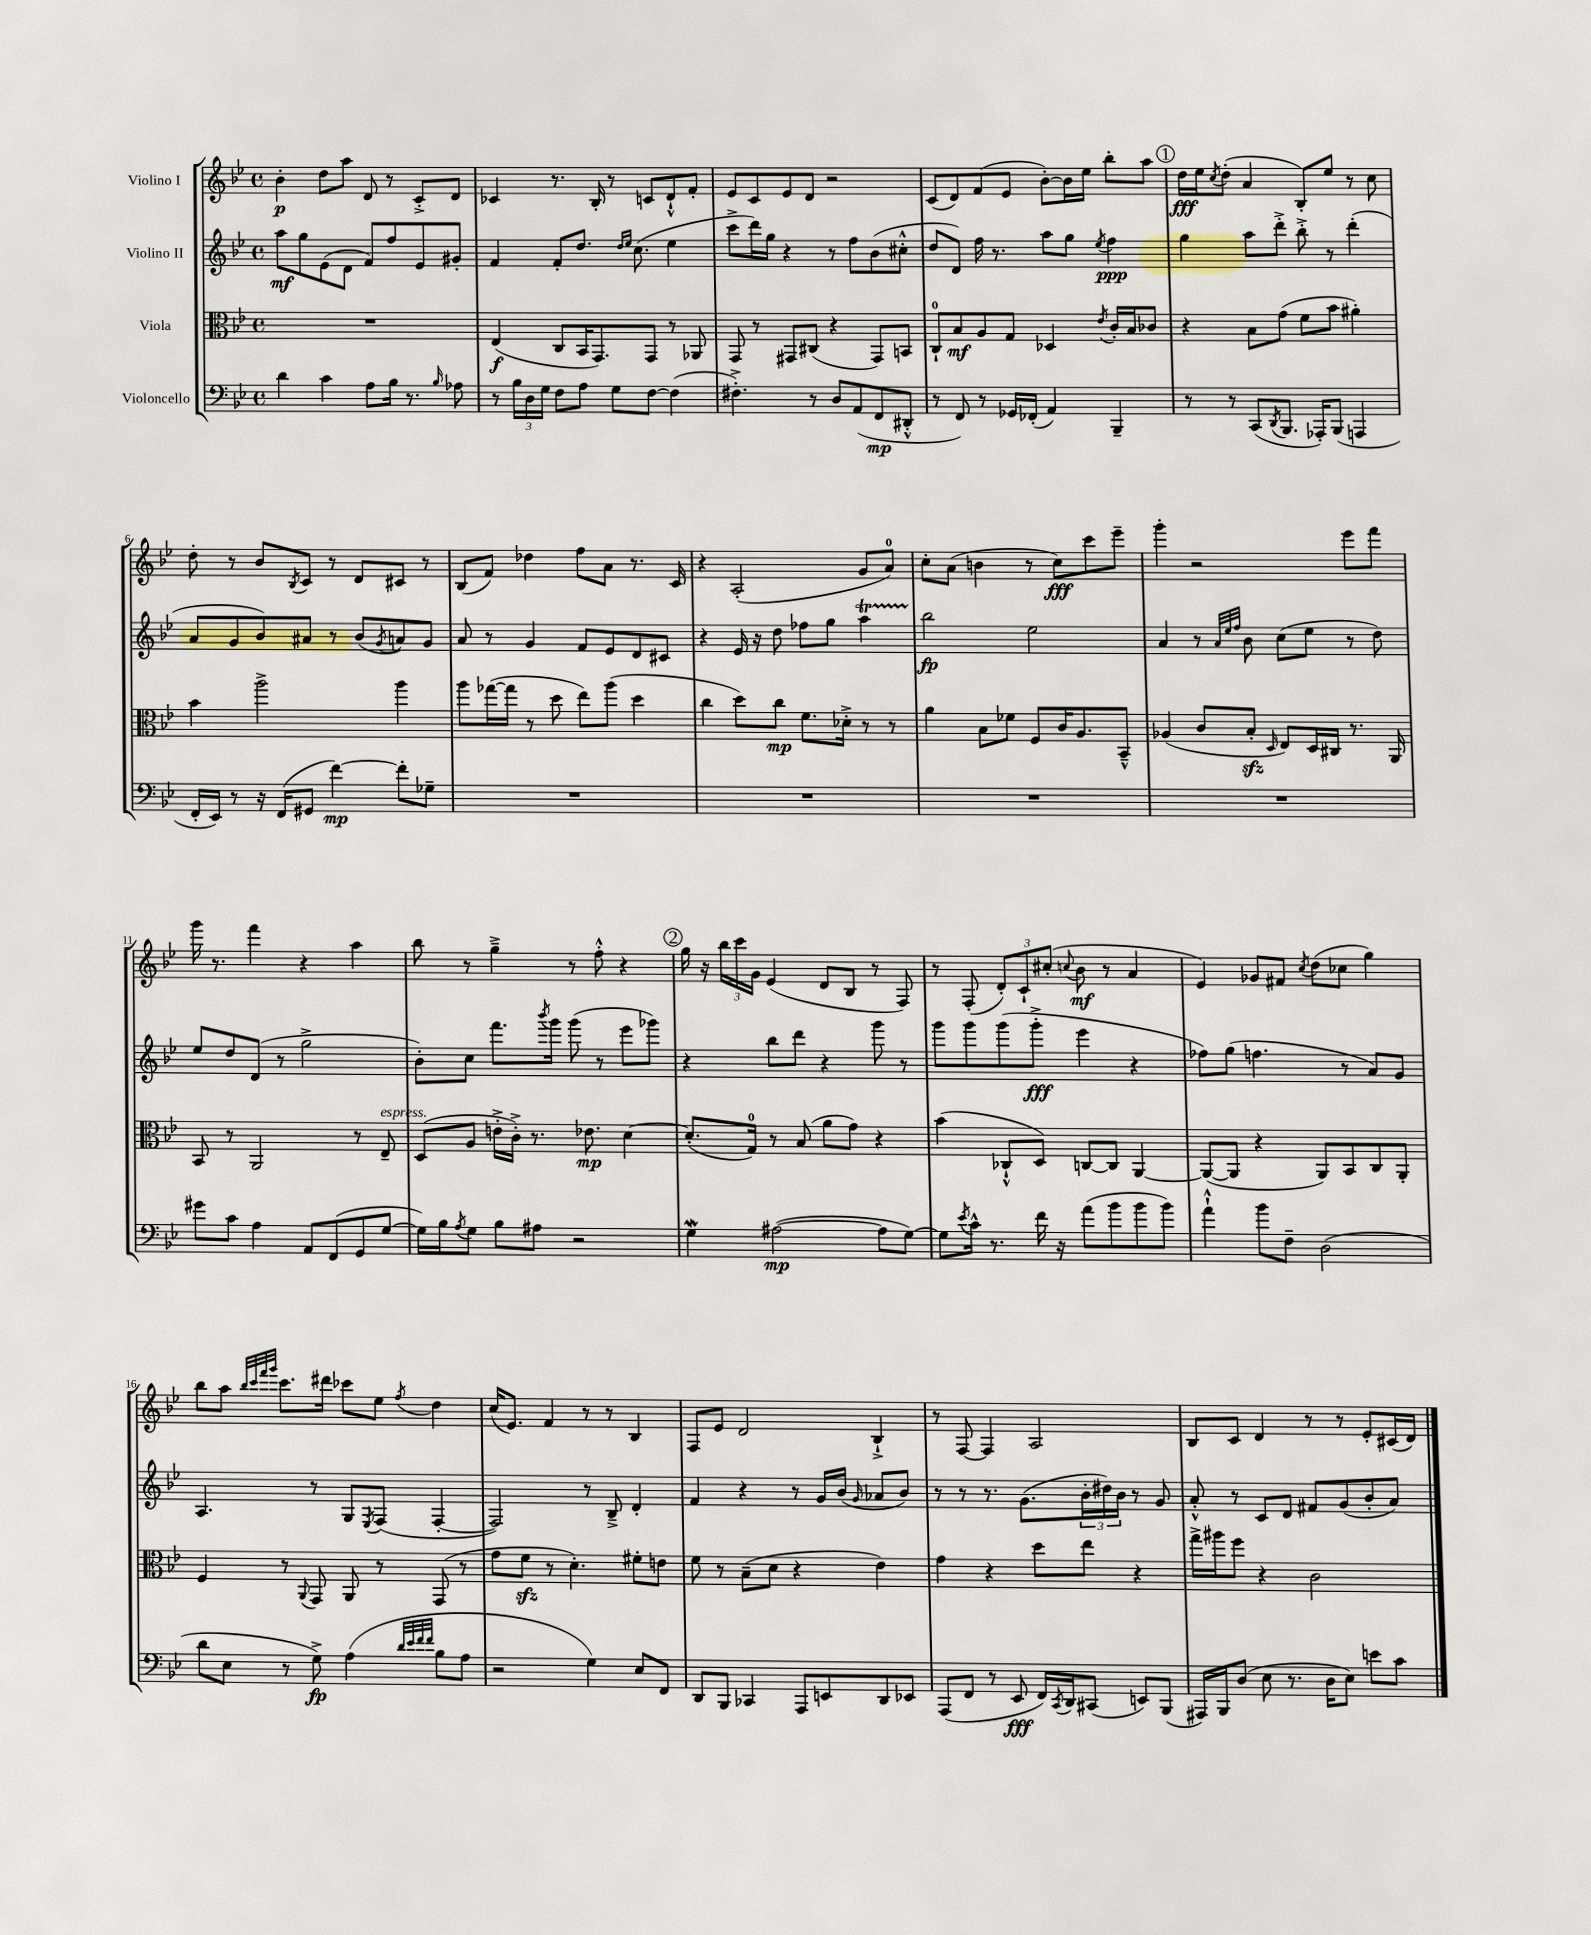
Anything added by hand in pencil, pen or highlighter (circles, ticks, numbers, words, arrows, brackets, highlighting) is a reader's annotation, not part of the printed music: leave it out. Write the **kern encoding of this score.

**kern	**kern	**kern	**kern
*staff4	*staff3	*staff2	*staff1
*clefF4	*clefC3	*clefG2	*clefG2
*k[b-e-]	*k[b-e-]	*k[b-e-]	*k[b-e-]
*M4/4	*M4/4	*M4/4	*M4/4
*met(c)	*met(c)	*met(c)	*met(c)
4d	1r	8aa	4b-'
.	.	8gg	.
4c	.	(8e-	8dd
.	.	8d	8aa
8A	.	8f)	8d
16B-	.	8ff	8r
8.r	.	.	.
.	.	8e-	8c'^
16qqB-	.	.	.
8A-	.	8g#'	8d
=	=	=	=
8r	(4E-	4f	4c-
24B-	.	.	.
24D	.	.	.
24G	.	.	.
8F	8C	8f'	8.r
8A	16BB-	8.dd	.
.	8.GG)	.	16B-'
8G	.	.	8r
.	.	16qqdd	.
.	.	16qqee-	.
.	.	(8.cc	.
[8F	8GG	.	8c
(4F]	8r	4ee-	8d`^^
.	8AA-	.	8f'
=	=	=	=
4.F#'^)	8GG	8ccc^	8e-
.	8r	16ddd)	8c
.	.	16gg	.
.	8GG#	4r	8e-
8r	(8C#	.	8d
8D	4r	8r	2r
(8AA	.	8ff	.
8FF	8GG#)	(8b-	.
8DD#'^^	8BB	8cc#'^^	.
=	=	=	=
8r	8C`	8dd	(8c
8FF)	8B-	8d)	8d)
8r	8A	16ff	(8f
.	.	8.r	.
16GG-	8G	.	8e-
(16FF-'	.	.	.
4AA)	4D-	8aa	[8b-')
.	.	8gg	16b-]
.	.	.	16ee-
.	8qe-	8qee-	.
4BBB-~	16c'	4ff	8bb-'
.	16B-	.	.
.	8c-	.	8aa
=	=	=	=
8r	4r	4gg	16dd
.	.	.	16ee-
.	.	.	8qcc
8r	.	.	(8dd'
(8CC	8B-	8aa	4a
8qDD	.	.	.
8.BBB-	(8g	8ddd'^	.
.	8f	8bb-'^	8B-')
16AAA-')	.	.	.
(8BBB-	8b-	8r	8ee-
4AAA	4a#')	(4ddd'	8r
.	.	.	8cc
=	=	=	=
16FF'	4b-	8a	8dd'
16EE-)	.	.	.
8r	.	8g	8r
16r	2aa^	8b-)	8b-
(16FF	.	.	.
.	.	.	8qB-
8GG#	.	8a#	8c
[4f)	.	8r	8r
.	.	(8b-	8d
.	.	8qg	.
8f']	4aa	8a)	8c#
8G-~	.	8g	8r
=	=	=	=
1r	8aa	8a	(8B-
.	([16gg-	8r	8f)
.	16gg-]	.	.
.	8r	4g	4dd-
.	8dd	.	.
.	8ee-)	8f	8ff
.	(8aa	8e-	8a
.	4dd	8d	8.r
.	.	8c#	.
.	.	.	16c
=	=	=	=
1r	4cc	4r	4r
.	8dd)	16e-	(2A'
.	.	16r	.
.	8cc	8dd	.
.	8.f	8ff-	.
.	.	8gg	.
.	16d-'^	.	.
.	8r	4aa	8g
.	8r	.	8a)
=	=	=	=
1r	4a	2bb-	8cc'
.	.	.	(8a
.	8B-	.	4b
.	8f-	.	.
.	8F	2ee-	8r
.	16c	.	8cc)
.	8.A	.	.
.	.	.	8ccc
.	8BB-~^^	.	8eee-~
=	=	=	=
1r	(4A-	4a	4ggg'
.	8c	8r	2r
.	.	32qqa	.
.	.	32qqee-	.
.	.	32qqff	.
.	8B-'	8b-	.
.	16qqD	.	.
.	8E-)	(8cc	.
.	16D	8ee-	.
.	16C#	.	.
.	8.r	8r	8eee-
.	.	8dd)	8fff
.	16AA	.	.
=	=	=	=
8g#	8BB-	8ee-	16ggg
.	.	.	8.r
8c	8r	8dd	.
4A	2AA	(8d	4fff
.	.	8r	.
8AA	.	2gg^	4r
(8FF	.	.	.
8GG	8r	.	4aa
[8G	8E-~	.	.
=	=	=	=
16G])	(8D	8b-')	8bb-
16B-	.	.	.
8qA	.	.	.
8G	8A	8cc	8r
8B-	16e'^	8.fff	4gg~^
.	16c'^)	.	.
8A#	8.r	.	.
.	.	8qbbb-	.
.	.	16ggg	.
2r	.	(8ggg	8r
.	8.e-	.	.
.	.	8r	8ff'^^
.	[4d	8eee-	4r
.	.	8ggg-)	.
=	=	=	=
4G	(8.d']	4r	16gg
.	.	.	16r
.	.	.	24bb-
.	.	.	24ccc
.	16G)	.	.
.	.	.	24g
([2A#	8r	8bb-	(4e-
.	(8B-	8ddd	.
.	8a	4r	8d
.	8g)	.	8B-
8A#]	4r	8ggg	8r
[8G)	.	8r	8F)
=	=	=	=
8G]	(4b-	8ggg	8r
8qe-	.	.	.
16c^^	.	8ggg	(8F'
8.r	.	.	.
.	8C-`^^	(8ggg	12d')
.	.	.	12c`
16f	8D)	8ggg'^	.
.	.	.	(12cc#'
16r	.	.	.
.	.	.	8qqcc
(8a	[8C	4eee-	8b-
8b-	8C]	.	8r
8b-	[4AA	4r	4a
8b-)	.	.	.
=	=	=	=
4a`^^	(8AA_	8ff-)	4e-)
.	8AA]	(8gg	.
8b-	4r	4.ff	8g-
8F~	.	.	8f#
.	.	.	8qcc
(2D	8AA)	.	(8dd
.	8BB-	8r	8cc-
.	8C	8a)	4gg)
.	8AA'	8g	.
=	=	=	=
8d	4F	4.A	8bb-
8E-	.	.	8aa
.	.	.	32qqbb-
.	.	.	32qqccc
.	.	.	32qqfff
.	.	.	32qqggg
8r	8r	.	8.ccc
.	8qqAA	.	.
8G^)	8GG	8r	.
.	.	.	16ddd#
(4A	8AA	8G	8ccc-
.	.	8qE-	.
.	8r	(8F	8ee-
32qqd	.	.	.
32qqe-	.	.	.
32qqf	.	.	.
32qqf	.	.	8qff
8B-	(8GG	[4F'	4dd
8A	8r	.	.
=	=	=	=
2r	8g	2F])	(16cc
.	.	.	8.e-)
.	8f	.	.
.	8r	.	4f
.	4.d')	.	.
4G)	.	8r	8r
.	.	8B-~^	8r
8E-	8f#'	4d'	4B-
8FF	8e	.	.
=	=	=	=
8DD	8f	4f	8F
8BBB-	8r	.	8e-
4CC-	(8B-~	4r	2d
.	8d	.	.
8AAA	4r	8r	.
8EE	.	16g	.
.	.	(16b-	.
.	.	16qqg	.
8DD	4e-)	8a-	4B-`^
8EE-	.	8b-)	.
=	=	=	=
(8AAA	4g	8r	8r
8FF	.	8r	[8F
8r	4r	8.r	4F]
8EE-	.	.	.
.	.	(8.g	.
16FF)	8dd	.	2A
8qCC	.	.	.
16DD	.	.	.
(8CC#	8ee-	24b-'	.
.	.	24dd#)	.
.	.	24b-	.
8EE)	4r	8r	.
(8BBB-	.	8g	.
=	=	=	=
16AAA#)	16gg^	8a'^^	8B-
16BBB-	16aa#	.	.
(8D	8ff	8r	8c
8E-	4r	8c	4d
8.r	.	8d	.
.	2c	8f#	8r
16D	.	.	.
8E-)	.	(8g	8r
8e	.	8b-'	8e-'
8c	.	8a)	(16c#
.	.	.	16d)
==	==	==	==
*-	*-	*-	*-
